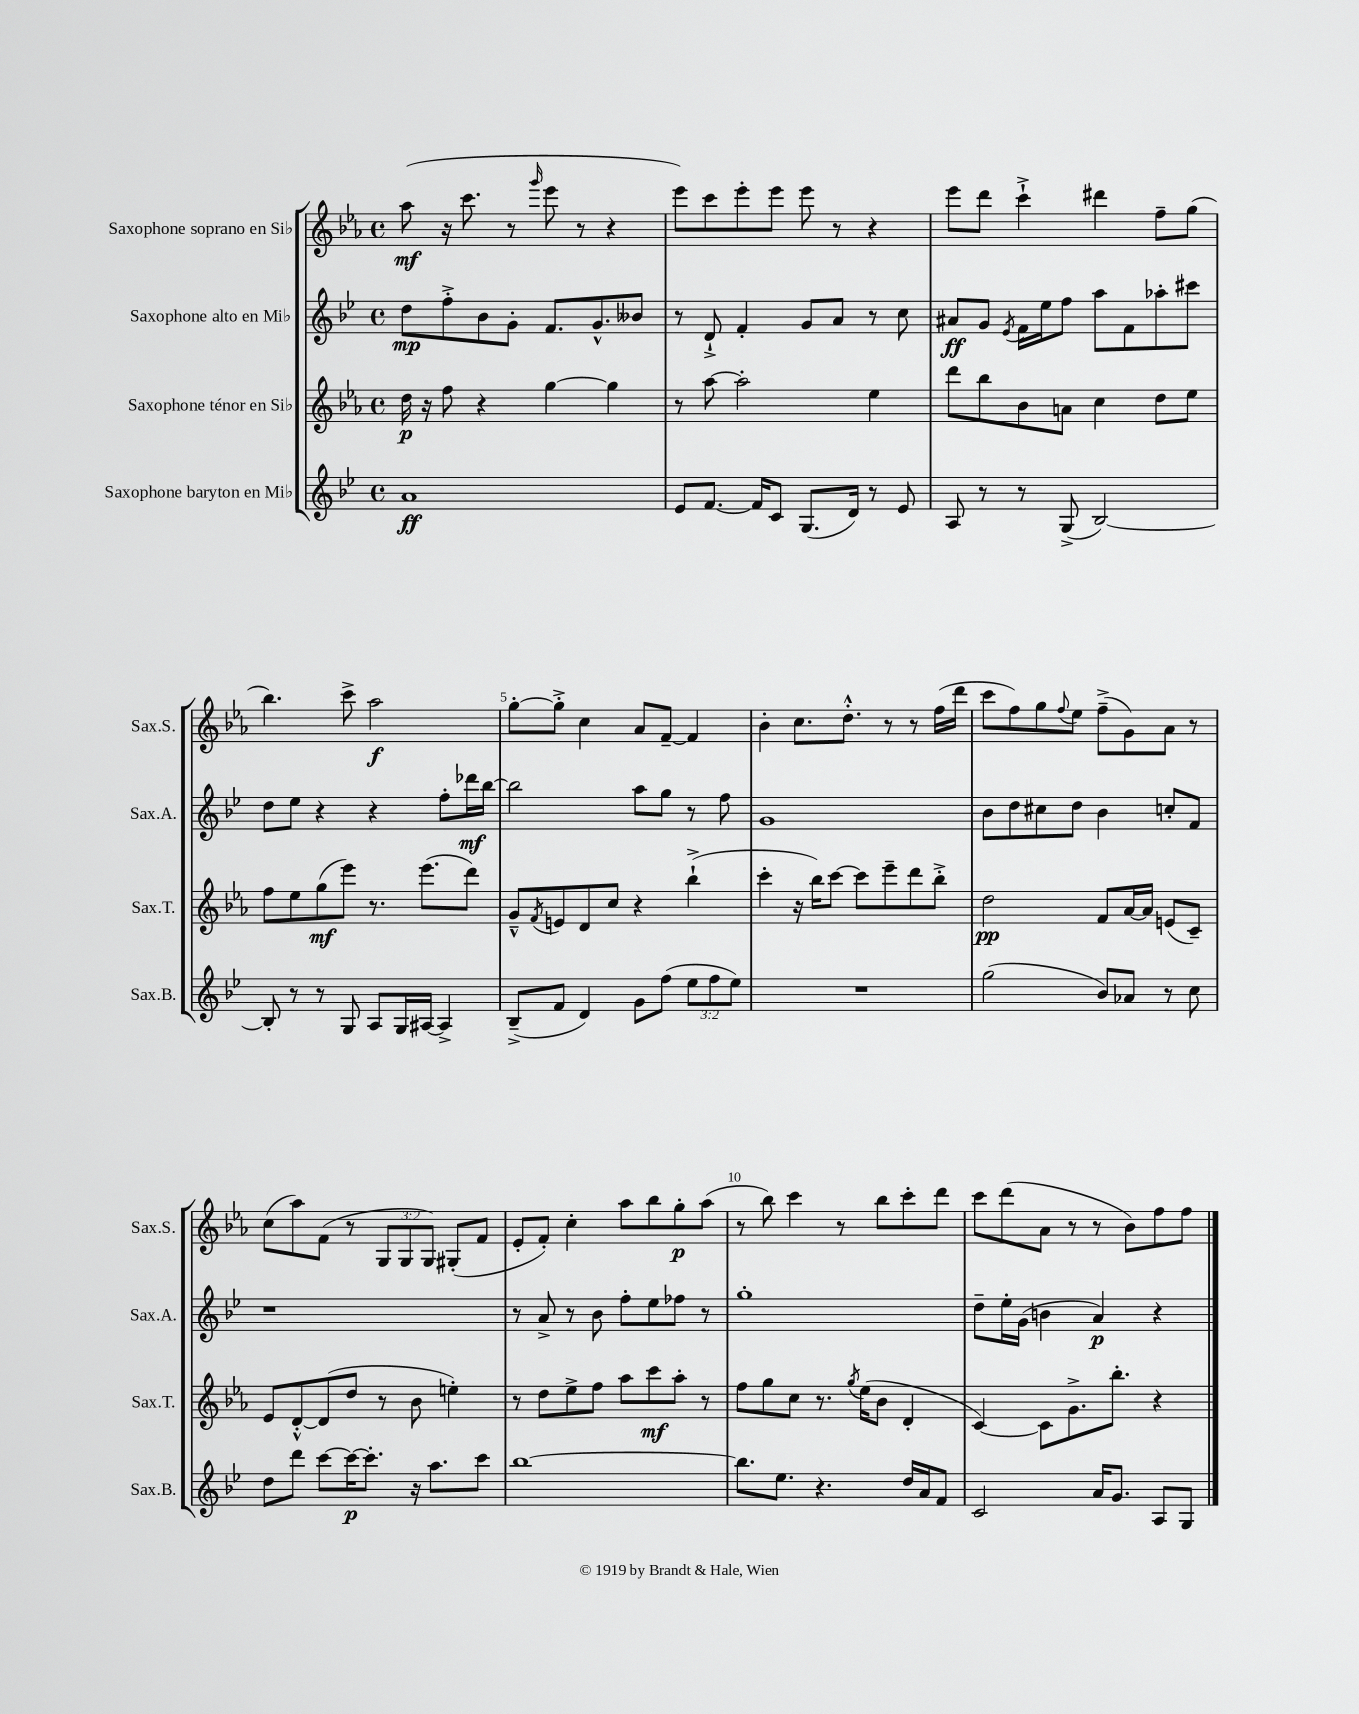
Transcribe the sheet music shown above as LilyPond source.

<<
\new StaffGroup <<
\new Staff = "s0" \with { instrumentName = "Saxophone soprano en Sib" shortInstrumentName = "Sax.S." } {
    \clef treble \key ees \major \defaultTimeSignature \time 4/4 \override Staff.TupletNumber.text = #tuplet-number::calc-fraction-text
    aes''8\mf( r16 c'''8. r8 \grace { g'''16 } ees'''8 r8 r4 |
    ees'''8) c'''8 ees'''8-. ees'''8 ees'''8 r8 r4 |
    ees'''8 d'''8 c'''4-!-> dis'''4 f''8-- g''8( |
    bes''4.) c'''8-> aes''2\f |
    g''8~-. g''8-.-> c''4 aes'8 f'8~-- f'4 |
    bes'4-. c''8. d''8.-.-^ r8 r8 f''16( d'''16 |
    c'''8 f''8) g''8 \appoggiatura { f''8 } ees''8 f''8--->( g'8) aes'8 r8 |
    c''8( aes''8) f'8( r8 \tuplet 3/2 { g8 g8 g8) } gis8-.( f'8 |
    ees'8-. f'8-.) c''4-. aes''8 bes''8 g''8-.\p aes''8( |
    r8 bes''8) c'''4 r8 bes''8 c'''8-. d'''8 |
    c'''8 d'''8( aes'8 r8 r8 bes'8) f''8 f''8 \bar "|." |
}
\new Staff = "s1" \with { instrumentName = "Saxophone alto en Mib" shortInstrumentName = "Sax.A." } {
    \clef treble \key bes \major \defaultTimeSignature \time 4/4
    d''8\mp f''8-.-> bes'8 g'8-. f'8. g'8.-^ beses'8 |
    r8 d'8-!-> f'4-. g'8 a'8 r8 c''8 |
    ais'8\ff g'8 \acciaccatura { ees'8 } f'16 ees''16 f''8 a''8 f'8 aes''8-. cis'''8 |
    d''8 ees''8 r4 r4 f''8-. des'''16\mf bes''16~ |
    bes''2 a''8 g''8 r8 f''8 |
    g'1 |
    bes'8 d''8 cis''8 d''8 bes'4 c''8-. f'8 |
    r1 |
    r8 a'8-> r8 bes'8 f''8-. ees''8 fes''8 r8 |
    g''1-. |
    d''8-- ees''16-. g'16( b'4 a'4\p) r4 \bar "|." |
}
\new Staff = "s2" \with { instrumentName = "Saxophone ténor en Sib" shortInstrumentName = "Sax.T." } {
    \clef treble \key ees \major \defaultTimeSignature \time 4/4
    d''16\p r16 f''8 r4 g''4~ g''4 |
    r8 aes''8~ aes''2-. ees''4 |
    d'''8 bes''8 bes'8 a'8 c''4 d''8 ees''8 |
    f''8 ees''8 g''8\mf( ees'''8) r8. ees'''8.( d'''8) |
    g'8---^ \acciaccatura { f'8 } e'8 d'8 c''8 r4 bes''4-!->( |
    c'''4-. r16 bes''16) c'''8~ c'''8 ees'''8-- d'''8 bes''8-.-> |
    d''2\pp f'8 aes'16~ aes'16 e'8( c'8--) |
    ees'8 d'8~-.-^ d'8( d''8 r8 bes'8 e''4-.) |
    r8 d''8 ees''8-> f''8 aes''8 c'''8\mf aes''8-. r8 |
    f''8 g''8 c''8 r8. \acciaccatura { g''8 } ees''16( bes'8 d'4-. |
    c'4~) c'8 g'8.-> bes''8.-. r4 \bar "|." |
}
\new Staff = "s3" \with { instrumentName = "Saxophone baryton en Mib" shortInstrumentName = "Sax.B." } {
    \clef treble \key bes \major \defaultTimeSignature \time 4/4 \override Staff.TupletNumber.text = #tuplet-number::calc-fraction-text
    a'1\ff |
    ees'8 f'8.~ f'16 c'8 g8.( d'16) r8 ees'8 |
    a8 r8 r8 g8->( bes2~) |
    bes8-. r8 r8 g8 a8 g16 ais16~ ais4-> |
    bes8--->( f'8 d'4) g'8 f''8( \tuplet 3/2 { ees''8 f''8 ees''8) } |
    R1 |
    g''2( bes'8) aes'8 r8 c''8 |
    d''8 d'''8 c'''8~ c'''16~\p c'''8.-. r16 a''8. c'''8 |
    bes''1~ |
    bes''8. ees''8. r4. d''16 a'16 f'8 |
    c'2 a'16 g'8. a8 g8 \bar "|." |
}
>>
>>
\layout { \context { \Score \override BarNumber.break-visibility = ##(#f #t #t) barNumberVisibility = #(every-nth-bar-number-visible 5) } }
